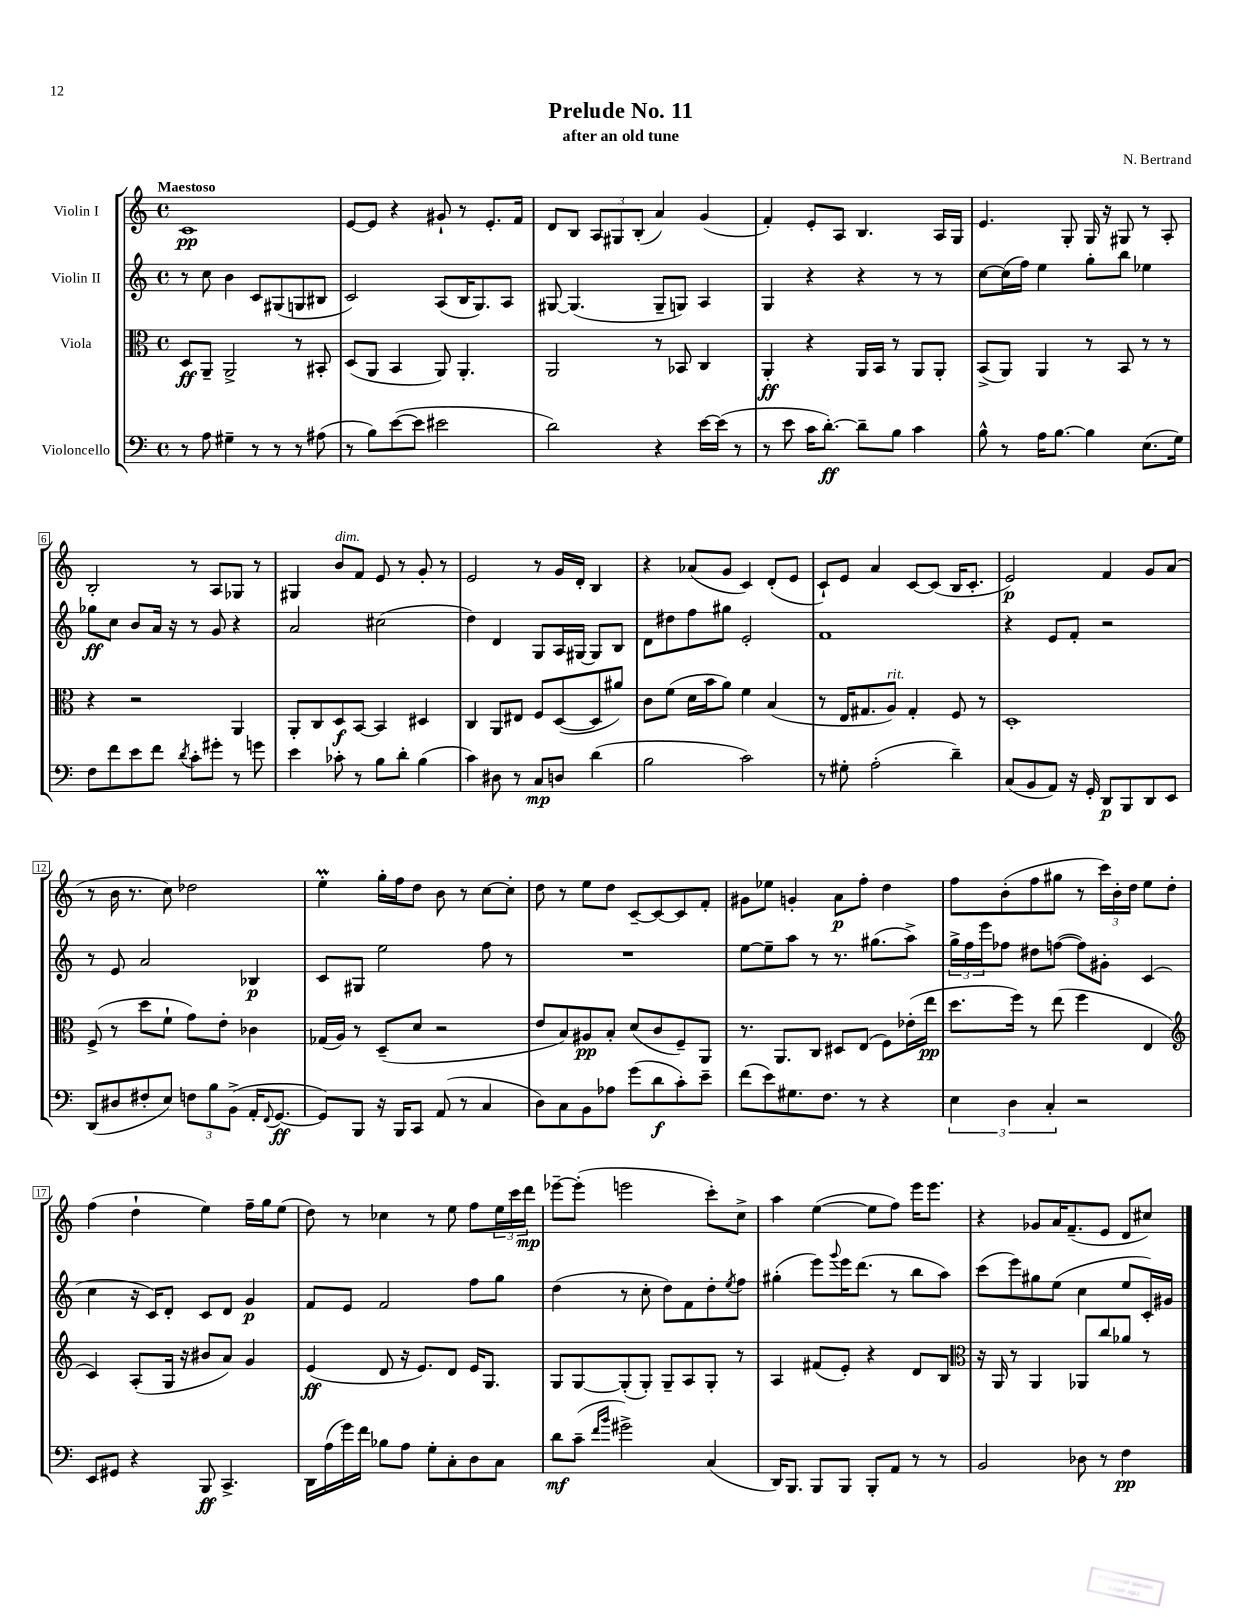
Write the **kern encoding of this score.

**kern	**dynam	**kern	**dynam	**kern	**dynam	**kern	**dynam
*part4	*part4	*part3	*part3	*part2	*part2	*part1	*part1
*staff4	*staff4	*staff3	*staff3	*staff2	*staff2	*staff1	*staff1
*I"Violoncello	*	*I"Viola	*	*I"Violin II	*	*I"Violin I	*
*clefF4	*	*clefC3	*	*clefG2	*	*clefG2	*
*k[]	*	*k[]	*	*k[]	*	*k[]	*
*M4/4	*	*M4/4	*	*M4/4	*	*M4/4	*
*met(c)	*	*met(c)	*	*met(c)	*	*met(c)	*
=1	=1	=1	=1	=1	=1	=1	=1
!	!	!	!	!	!	!LO:TX:a:B:t=Maestoso	!
8r	.	8D/L	ff	8r	.	1c	pp
8A\	.	8AA~/J	.	8cc\	.	.	.
4G#X~\	.	2AA^/	.	4b\	.	.	.
8r	.	.	.	8c/L	.	.	.
8r	.	.	.	(8G#X/	.	.	.
8r	.	8r	.	8Gn/	.	.	.
(8A#X\	.	8BB#X'/	.	8B#X/J	.	.	.
=2	=2	=2	=2	=2	=2	=2	=2
8r	.	(8D/L	.	2c/)	.	[8e/L	.
8B\L)	.	8AA/J	.	.	.	8e/J]	.
([8e\	.	4BB/	.	.	.	4r	.
8e\J]	.	.	.	.	.	.	.
2e#X\	.	8AA/)	.	(8A/L	.	8g#X`/	.
.	.	4.AA'/	.	16B/K	.	8r	.
.	.	.	.	8.G/)	.	.	.
.	.	.	.	.	.	8.e'/L	.
.	.	.	.	8A/J	.	.	.
.	.	.	.	.	.	16f/Jk	.
=3	=3	=3	=3	=3	=3	=3	=3
2d\)	.	2AA/	.	[8G#X/	.	8d/L	.
.	.	.	.	(4.G#/]	.	8B/J	.
.	.	.	.	.	.	12A/L	.
.	.	.	.	.	.	12G#X/	.
.	.	.	.	.	.	(12B'/J	.
4r	.	8r	.	8G#~/L	.	4a/)	.
.	.	8BB-X/	.	8Gn/J)	.	.	.
[16e\LL	.	4C/	.	4A/	.	(4g/	.
(16e\JJ]	.	.	.	.	.	.	.
8r	.	.	.	.	.	.	.
=4	=4	=4	=4	=4	=4	=4	=4
8r	.	4AA'/	ff	4G/	.	4f'/)	.
8e\	.	.	.	.	.	.	.
16c\KL	.	4r	.	4r	.	8e'/L	.
[8.d'\J)	ff	.	.	.	.	.	.
.	.	.	.	.	.	8A/J	.
8d~\L]	.	16AA/LL	.	4r	.	4.B/	.
.	.	16BB/JJ	.	.	.	.	.
8B\J	.	8r	.	.	.	.	.
4c\	.	8AA/L	.	8r	.	.	.
.	.	8AA'/J	.	8r	.	16A/LL	.
.	.	.	.	.	.	16G/JJ	.
=5	=5	=5	=5	=5	=5	=5	=5
8B^^\	.	(8BB^/L	.	[8cc\L	.	4.e/	.
8r	.	8AA/J)	.	(16cc\L]	.	.	.
.	.	.	.	16ff\JJ)	.	.	.
16A\KL	.	4AA/	.	4ee\	.	.	.
[8.B\J	.	.	.	.	.	.	.
.	.	.	.	.	.	8G'/	.
4B\]	.	8r	.	8gg'\L	.	16G/	.
.	.	.	.	.	.	16r	.
.	.	8BB/	.	8bb\J	.	8G#X/	.
(8.E\L	.	8r	.	4ee-X\	.	8r	.
.	.	8r	.	.	.	8A'/	.
16G\Jk)	.	.	.	.	.	.	.
!!LO:LB:g=z
=6	=6	=6	=6	=6	=6	=6	=6
8F\L	.	4r	.	8gg-X\L	ff	2B'/	.
8f\	.	.	.	8cc\J	.	.	.
8e\	.	2r	.	8b/L	.	.	.
8f\J	.	.	.	16a/Jk	.	.	.
.	.	.	.	16r	.	.	.
8qd/	.	.	.	.	.	.	.
8c'\L	.	.	.	8r	.	8r	.
8g#X'\J	.	.	.	8g/	.	8A/L	.
8r	.	4AA/	.	4r	.	8G-X/J	.
8gn\	.	.	.	.	.	8r	.
=7	=7	=7	=7	=7	=7	=7	=7
4e\	.	8AA'/L	.	2a/	.	4G#X/	.
.	.	8C/	.	.	.	.	.
!	!	!	!	!	!	!LO:TX:a:i:t=dim.	!
8c-X'\	.	8D/	f	.	.	8b/L	.
8r	.	[8BB/J	.	.	.	8f/J	.
8B\L	.	4BB/]	.	(2cc#X\	.	8e/	.
8d'\J	.	.	.	.	.	8r	.
(4B\	.	4D#X/	.	.	.	8g'/	.
.	.	.	.	.	.	8r	.
=8	=8	=8	=8	=8	=8	=8	=8
4c\)	.	4C/	.	4dd\)	.	2e/	.
8D#X\	.	8AA/L	.	4d/	.	.	.
8r	.	8E#X/J	.	.	.	.	.
8C/L	mp	8F/L	.	8G/L	.	8r	.
8Dn/J	.	([8D/	.	16A/L	.	16g/LL	.
.	.	.	.	[16G#X/JJ	.	16d'/JJ	.
(4d\	.	8D/]	.	8G#/L]	.	4B/	.
.	.	8a#X/J)	.	8B/J	.	.	.
=9	=9	=9	=9	=9	=9	=9	=9
2B\	.	8c\L	.	8d\L	.	4r	.
.	.	(8f\J	.	8dd#X\	.	.	.
.	.	16d\LL	.	8ff\	.	(8a-X/L	.
.	.	16b\J	.	.	.	.	.
.	.	8a\J)	.	8gg#X\J	.	8g/J	.
2c\)	.	4f\	.	2e'/	.	4c/)	.
.	.	(4B/	.	.	.	(8d'/L	.
.	.	.	.	.	.	8e/J	.
=10	=10	=10	=10	=10	=10	=10	=10
8r	.	8r	.	1f	.	8c`/L)	.
8G#X'\	.	16E/KL	.	.	.	8e/J	.
.	.	8.G#X/	.	.	.	.	.
(2A'\	.	.	.	.	.	4a/	.
!	!	!LO:TX:a:i:t=rit.	!	!	!	!	!
.	.	8A/J)	.	.	.	.	.
.	.	4G#'/	.	.	.	[8c/L	.
.	.	.	.	.	.	(8c/J]	.
4d~\)	.	8F/	.	.	.	16B/KL	.
.	.	.	.	.	.	8.c'/J	.
.	.	8r	.	.	.	.	.
=11	=11	=11	=11	=11	=11	=11	=11
(8C/L	.	1D'	.	4r	.	2e/)	p
8BB/	.	.	.	.	.	.	.
8AA/J)	.	.	.	8e/L	.	.	.
16r	.	.	.	8f'/J	.	.	.
16GG'/	.	.	.	.	.	.	.
8DD/L	p	.	.	2r	.	4f/	.
8BBB/	.	.	.	.	.	.	.
8DD/	.	.	.	.	.	8g/L	.
8EE/J	.	.	.	.	.	(8a/J	.
!!LO:LB:g=z
=12	=12	=12	=12	=12	=12	=12	=12
(8DD/L	.	(8F^/	.	8r	.	8r	.
8D#X/	.	8r	.	8e/	.	16b\	.
.	.	.	.	.	.	8.r	.
8F#X'/	.	8dd\L	.	2a/	.	.	.
8E/J)	.	8f`\J	.	.	.	8cc\)	.
12Fn\L	.	8g\L)	.	.	.	2dd-X\	.
12B\	.	.	.	.	.	.	.
.	.	8e'\J	.	.	.	.	.
(12BB^\J	.	.	.	.	.	.	.
16AA'/KL	.	4c-X\	.	4B-X/	p	.	.
8qqFF/	.	.	.	.	.	.	.
[8.GG/J	ff	.	.	.	.	.	.
=13	=13	=13	=13	=13	=13	=13	=13
8GG/L])	.	(16G-X/LL	.	8c/L	.	4eem'\	.
.	.	16A/JJ)	.	.	.	.	.
8BBB/J	.	8r	.	8G#X/J	.	.	.
16r	.	(8D~/L	.	2ee\	.	16gg'\LL	.
16BBB/KL	.	.	.	.	.	16ff\J	.
8CC/J	.	8d/J	.	.	.	8dd\J	.
(8AA/	.	2r	.	.	.	8b\	.
8r	.	.	.	.	.	8r	.
4C/	.	.	.	8ff\	.	[8cc\L	.
.	.	.	.	8r	.	8cc'\J]	.
=14	=14	=14	=14	=14	=14	=14	=14
8D\L)	.	8e/L	.	1r	.	8dd\	.
8C\	.	8B/)	.	.	.	8r	.
8BB\	.	8A#X/	pp	.	.	8ee\L	.
8A-X\J	.	8B'/J	.	.	.	8dd\J	.
(8g\L	.	(8d/L	.	.	.	[8c~/L	.
8d\	f	8c/	.	.	.	8c/_	.
8c'\)	.	8F~/)	.	.	.	8c/]	.
8e~\J	.	8AA/J	.	.	.	8f'/J	.
=15	=15	=15	=15	=15	=15	=15	=15
(8f\L	.	8.r	.	[8ee\L	.	8g#X\L	.
8e\)	.	.	.	8ee~\]	.	8ee-X\J	.
.	.	8.AA/L	.	.	.	.	.
8.G#X\	.	.	.	8aa\J	.	4gn'/	.
.	.	8C/J	.	8r	.	.	.
8.F\J	.	.	.	.	.	.	.
.	.	8D#X/L	.	8.r	.	8a\L	p
8r	.	(8E/J	.	.	.	8ff'\J	.
.	.	.	.	(8.gg#X\L	.	.	.
4r	.	8F\L)	.	.	.	4dd\	.
.	.	(16e-X'\L	.	8aa^\J)	.	.	.
.	.	16ee\JJ	pp	.	.	.	.
=16	=16	=16	=16	=16	=16	=16	=16
6E\	.	8.dd\L	.	24gg^\LL	.	8ff\L	.
.	.	.	.	24ff\	.	.	.
.	.	.	.	24eee\J	.	.	.
.	.	.	.	8ff-X\J	.	(8b'\	.
6D\	.	.	.	.	.	.	.
.	.	16ff\Jk)	.	.	.	.	.
.	.	8r	.	8dd#X\L	.	8ff\	.
6C'/	.	.	.	.	.	.	.
.	.	(8ee\	.	([8ffn\J	.	8gg#X\J	.
2r	.	4ff\	.	8ff\L])	.	8r	.
.	.	.	.	8g#X'\J	.	24ccc\LL)	.
.	.	.	.	.	.	24b'\	.
.	.	.	.	.	.	24dd\JJ	.
.	.	4E/	.	(4c/	.	8ee\L	.
.	.	.	.	.	.	8dd'\J	.
!!LO:LB:g=z
=17	=17	=17	=17	=17	=17	=17	=17
*	*	*clefG2	*	*	*	*	*
8EE/L	.	4c/)	.	4cc\	.	(4ff\	.
8GG#X/J	.	.	.	.	.	.	.
4r	.	(8A'/L	.	16r	.	4dd`\	.
.	.	.	.	16c/KL)	.	.	.
.	.	16G/Jk	.	8d'/J	.	.	.
.	.	16r	.	.	.	.	.
8BBB/	ff	8b#X/L	.	8c/L	.	4ee\)	.
4.CC^/	.	8a/J)	.	8d/J	.	.	.
.	.	4g/	.	4g/	p	16ff~\LL	.
.	.	.	.	.	.	16gg\J	.
.	.	.	.	.	.	(8ee\J	.
=18	=18	=18	=18	=18	=18	=18	=18
16DD\LL	.	(4e/	ff	8f/L	.	8dd\)	.
(16A\	.	.	.	.	.	.	.
16g\)	.	.	.	8e/J	.	8r	.
16f\JJ	.	.	.	.	.	.	.
8B-X\L	.	8d/	.	2f/	.	4cc-X\	.
8A\J	.	16r	.	.	.	.	.
.	.	8.e/L)	.	.	.	.	.
8G'\L	.	.	.	.	.	8r	.
8C'\	.	8d/J	.	.	.	8ee\	.
8D\	.	16e/KL	.	8ff\L	.	8ff\L	.
.	.	8.G/J	.	.	.	.	.
8C\J	.	.	.	8gg\J	.	24ee\L	.
.	.	.	.	.	.	24ccc\	.
.	.	.	.	.	.	24ddd\JJ	mp
=19	=19	=19	=19	=19	=19	=19	=19
8d\L	mf	8G/L	.	(4dd\	.	[8eee-X~\L	.
(8c~\J	.	[8G/	.	.	.	(8eee-'\J]	.
16qqf/LL	.	.	.	.	.	.	.
16qqb/JJ	.	.	.	.	.	.	.
2g#X^\)	.	(8G'/]	.	8r	.	2eeen\	.
.	.	8G'/J)	.	8cc'\	.	.	.
.	.	8G~/L	.	8dd\L)	.	.	.
.	.	8A/	.	8f\	.	.	.
(4C/	.	8G'/J	.	8dd'\	.	8ccc'\L)	.
.	.	.	.	8qee/	.	.	.
.	.	8r	.	8ff\J	.	8cc^\J	.
=20	=20	=20	=20	=20	=20	=20	=20
16DD/KL)	.	4A/	.	(4gg#X'\	.	4aa\	.
8.BBB/J	.	.	.	.	.	.	.
8BBB/L	.	(8f#X/L	.	8eee\L)	.	([4ee\	.
.	.	.	.	8qqggg/	.	.	.
8BBB/J	.	8e'/J)	.	16eee\K	.	.	.
.	.	.	.	(8.ddd\J	.	.	.
8BBB'/L	.	4r	.	.	.	8ee\L]	.
8AA/J	.	.	.	8r	.	8ff\J)	.
8r	.	8d/L	.	8bb\L	.	16eee\KL	.
.	.	.	.	.	.	8.eee\J	.
8r	.	8B/J	.	8aa\J)	.	.	.
=21	=21	=21	=21	=21	=21	=21	=21
*	*	*clefC3	*	*	*	*	*
2BB/	.	16r	.	(8ccc\L	.	4r	.
.	.	16AA/	.	.	.	.	.
.	.	8r	.	8eee\)	.	.	.
.	.	4AA/	.	8gg#X\	.	8g-X/L	.
.	.	.	.	(8ee\J	.	16a/K	.
.	.	.	.	.	.	(8.f~/	.
8D-X\	.	8AA-X/L	.	4cc\	.	.	.
8r	.	8cc/	.	.	.	8e/J	.
4F\	pp	8a-X/J	.	8ee/L	.	8d/L	.
.	.	8r	.	16c'/L)	.	8cc#X/J)	.
.	.	.	.	16g#X/JJ	.	.	.
==	==	==	==	==	==	==	==
*-	*-	*-	*-	*-	*-	*-	*-
